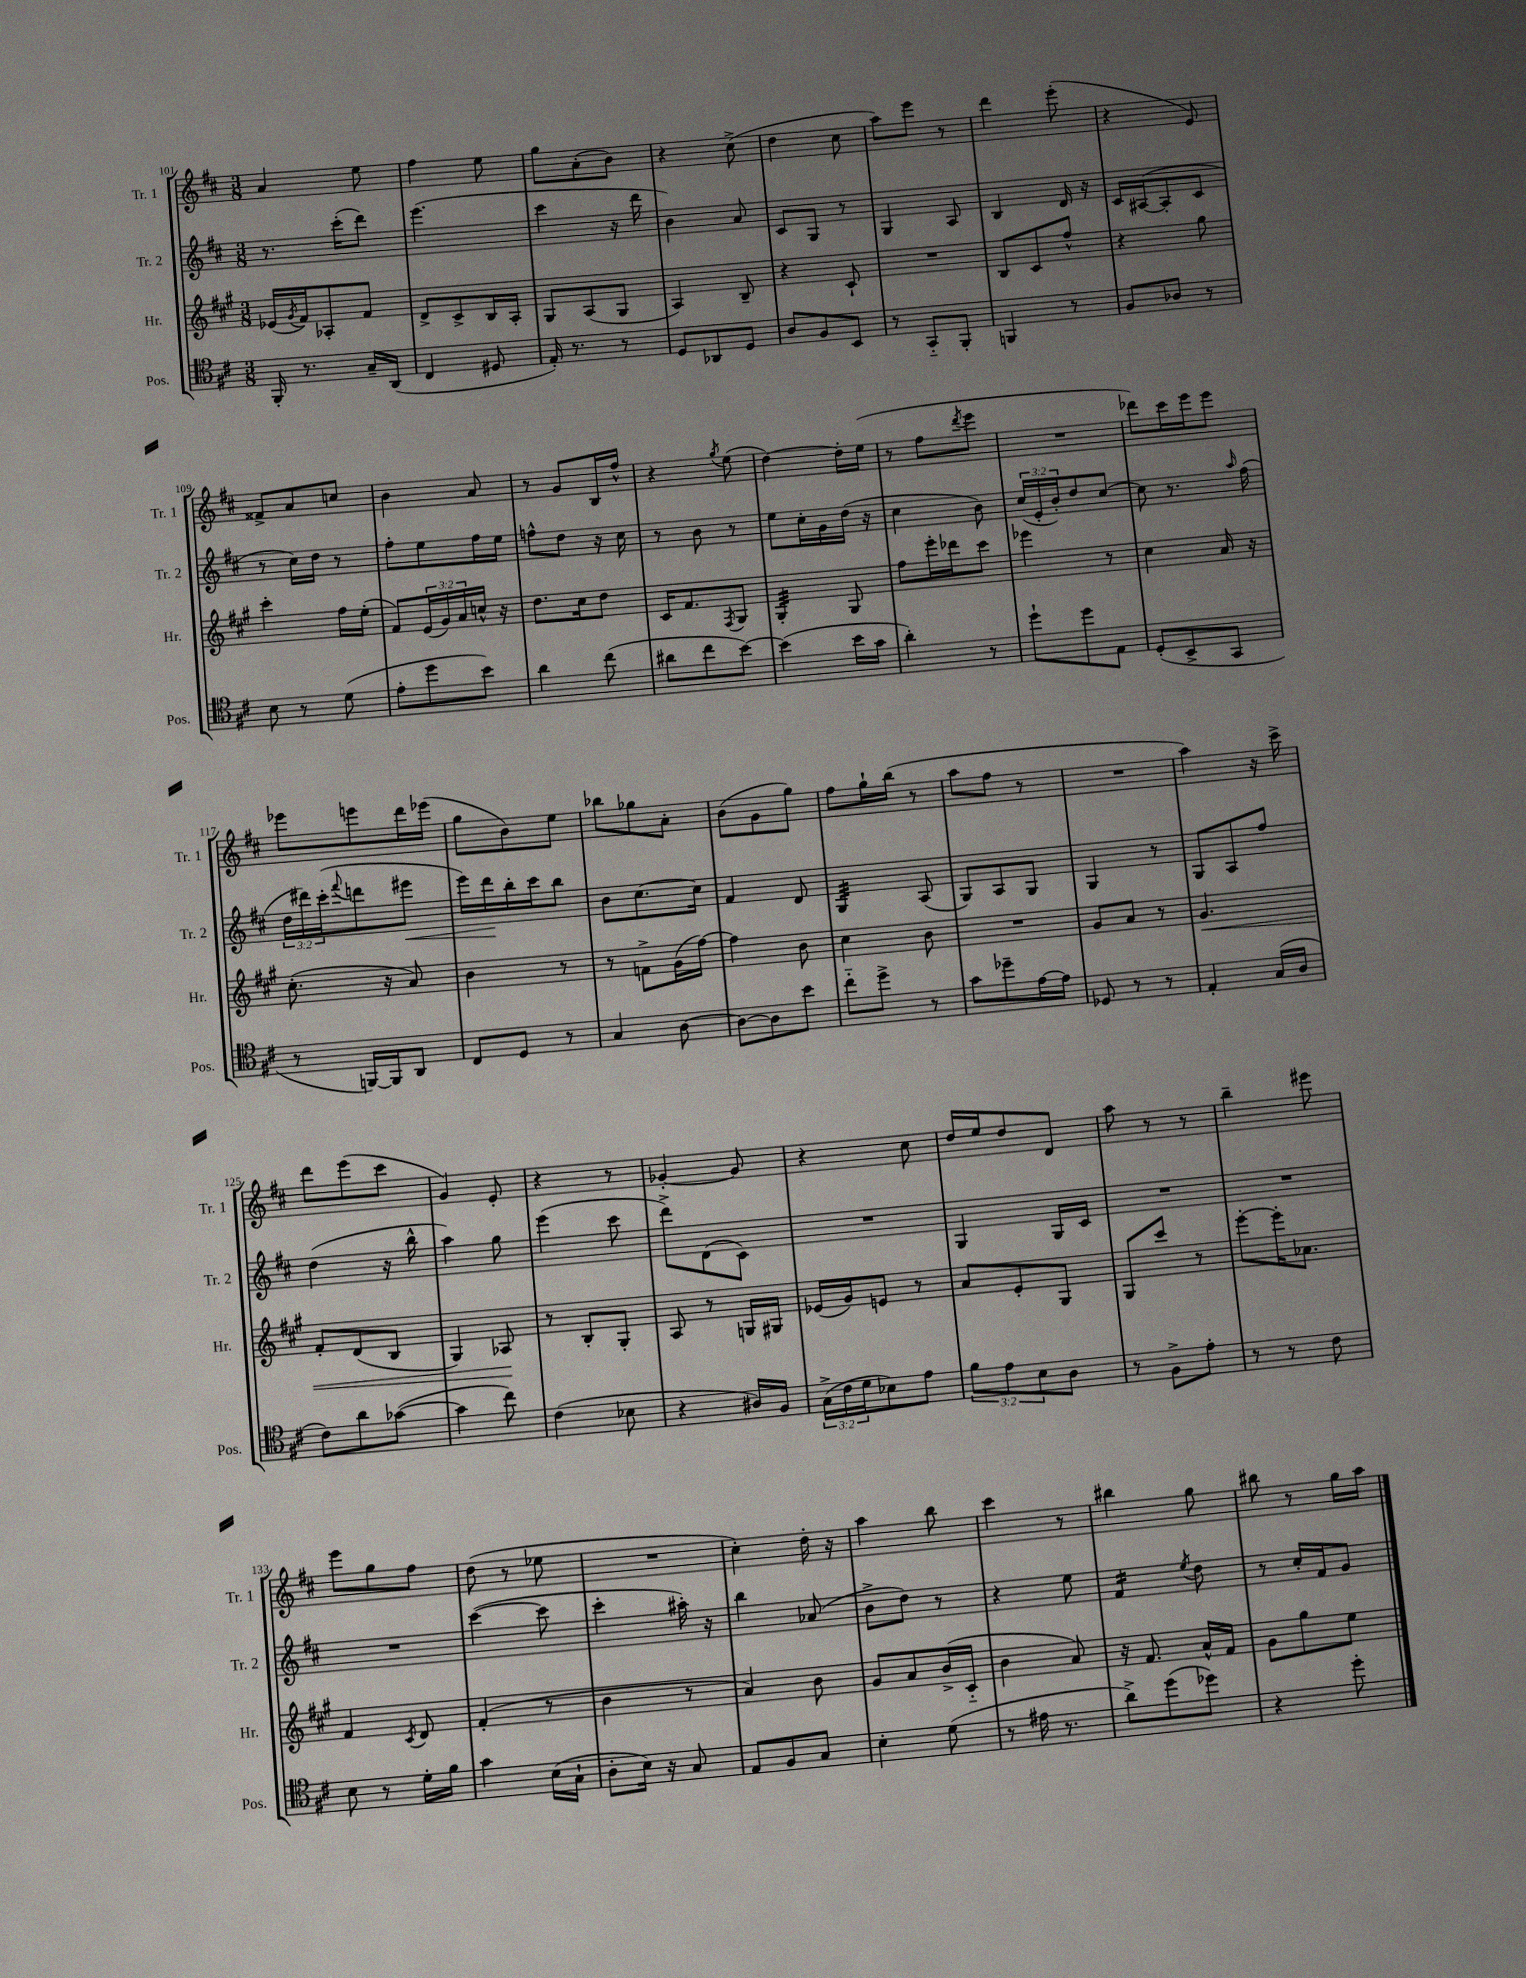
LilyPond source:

<<
\new StaffGroup <<
\new Staff = "s0" \with { instrumentName = "Tr. 1" shortInstrumentName = "Tr. 1" } {
    \clef treble \key d \major \numericTimeSignature \time 3/8
    a'4 e''8 |
    fis''4 e''8 |
    g''8 a'8-.( b'8) |
    r4 cis''8->( |
    d''4 cis''8 |
    a''8) e'''8 r8 |
    d'''4 e'''8-.( |
    r4 e'8) |
    fisis'8-> a'8 c''8 |
    b'4 a'8 |
    r8 g'8 b16 fis''16-^ |
    r4 \acciaccatura { g''8 } e''8( |
    d''4~) d''16-. e''16( |
    r8 fis''8 \acciaccatura { d'''8 } e'''8 |
    R4. |
    des'''8) cis'''16 e'''16 e'''8 |
    ees'''8 e'''8 d'''16 ees'''16( |
    g''8 b'8) e''8 |
    bes''8 ges''8 a'8-. |
    b'8( g'8 g''8) |
    fis''8 g''16-! b''16( r8 |
    a''8 fis''8 r8 |
    R4. |
    a''4) r16 cis'''16-> |
    d'''8 e'''8( cis'''8 |
    g'4) e'8-. |
    r4 r8 |
    ges'4~-. ges'8 |
    r4 cis''8 |
    d''16 e''16 d''8 d'8 |
    a''8 r8 r8 |
    b''4-- eis'''8 |
    e'''8 g''8 fis''8 |
    d''8( r8 ees''8 |
    R4. |
    cis''4-.) d''16-. r16 |
    a''4 b''8 |
    cis'''4 r8 |
    bis''4 g''8 |
    bis''8 r8 g''16 a''16 \bar "|." |
}
\new Staff = "s1" \with { instrumentName = "Tr. 2" shortInstrumentName = "Tr. 2" } {
    \clef treble \key d \major \numericTimeSignature \time 3/8 \override Staff.TupletNumber.text = #tuplet-number::calc-fraction-text
    r8. cis'''16-.( d'''8) |
    e'''4.( |
    cis'''4 r16 d'''16 |
    b'4) a'8 |
    cis'8 g8 r8 |
    g4 a8 |
    b4 d'16 r16 |
    cis'16 ais16~( ais8-. cis'8 |
    r8 cis''16) d''16 r8 |
    fis''8-. e''8 fis''16 e''16 |
    f''8-^ d''8 r16 cis''16 |
    r8 b'8 r8 |
    e''8 cis''16-. g'16 d''16( r16 |
    cis''4 b'8) |
    \tuplet 3/2 { cis''16( e'16-. b'16-.) } d''8 cis''8~ |
    cis''8 r8. \grace { a''16 } fis''16( |
    \tuplet 3/2 { d''16 dis'''16) cis'''16-.( } \appoggiatura { fis'''8 } d'''8 eis'''8\< |
    e'''16) d'''16\! b''16-. cis'''16 b''8 |
    b'8 cis''8.~ cis''16 |
    fis'4 d'8 |
    g4:32 a8( |
    g8) a8 g8 |
    g4 r8 |
    g8 a8 fis''8 |
    d''4( r16 b''16-^ |
    a''4) g''8 |
    e'''4( cis'''8 |
    d'''8->) d'8( cis'8) |
    R4. |
    g4 g16 cis'16 |
    R4. |
    R4. |
    R4. |
    cis'''4~( cis'''8 |
    cis'''4-. ais''16-.) r16 |
    b''4 aes'8( |
    b'8-> d''8) r8 |
    r4 e''8 |
    fis'4:16 \acciaccatura { e''8 } d''8 |
    r8 cis''16-. fis'16 g'8 \bar "|." |
}
\new Staff = "s2" \with { instrumentName = "Hr." shortInstrumentName = "Hr." } {
    \clef treble \key a \major \numericTimeSignature \time 3/8 \override Staff.TupletNumber.text = #tuplet-number::calc-fraction-text
    ees'16( \acciaccatura { gis'8 } fis'16) aes8-. fis'8 |
    d'8-> cis'8-> b16 a16-. |
    gis8 a8( gis8 |
    a4) b8-- |
    r4 cis'8-! |
    R4. |
    b8 cis'8 fis''8-^ |
    r4 gis''8 |
    cis'''4-. fis''16 e''16-.( |
    fis'8) \tuplet 3/2 { e'16( gis'16) a'16 } c''16-^ r16 |
    d''8. cis''16 d''8 |
    cis'16 fis'8. \acciaccatura { fis8 } gis8 |
    gis4:32-. gis8 |
    fis''8 e'''16-. des'''16 cis'''8 |
    ees'''4 r8 |
    cis''4 a'16 r16 |
    cis''8.-.( r16 a'8) |
    b'4 r8 |
    r8 f'8-> gis'16( fis''16~) |
    fis''4 b'8 |
    cis''4 b'8 |
    R4. |
    gis'8 a'8 r8 |
    gis'4.\< |
    fis'8-. d'8( b8 |
    gis4) aes8\! |
    r8 b8-. gis8-. |
    a8 r8 g16 gis16 |
    ees'16( gis'16) e'8 r8 |
    a'8 e'8-. gis8 |
    gis8 cis'''8 r8 |
    e'''8~-. e'''16-. aes'8. |
    fis'4 \acciaccatura { cis'8 } d'8 |
    fis'4-.( r8 |
    b'4 r8 |
    a'4) b'8 |
    gis'8 a'8 b'16->( cis'16-_ |
    b'4 a'8) |
    r16 fis'8. a'16-^ fis'16 |
    gis'8 gis''8 e''8 \bar "|." |
}
\new Staff = "s3" \with { instrumentName = "Pos." shortInstrumentName = "Pos." } {
    \clef tenor \key d \major \numericTimeSignature \time 3/8 \override Staff.TupletNumber.text = #tuplet-number::calc-fraction-text
    fis,16-. r8. g16-- a,16( |
    cis4 dis8 |
    e16-.) r8. r8 |
    d8 aes,8 d8 |
    a8 fis8 b,8 |
    r8 g,8-_ fis,8-. |
    f,4 r8 |
    fis8 aes8 r8 |
    b8 r8 d'8( |
    e'8-. d''8 b'8) |
    a'4 cis''8( |
    ais'8 cis''8 b'8~) |
    b'4( b'16 g'16 |
    a'4-.) r8 |
    d''8-! d''8 e8 |
    d8-.( b,8-> g,8 |
    r8 f,16~) f,16 a,8 |
    cis8 d8 r8 |
    g4 a8~ |
    a8~ a8 b'8 |
    cis''8-_ d''8-> r8 |
    g'8 des''8-- e'16~ e'16 |
    des8 r8 r8 |
    e4-. g16( a16 |
    cis'8) a'8 ges'8~( |
    ges'4 cis''8) |
    cis'4( bes8 |
    r4 ais16) fis16 |
    \tuplet 3/2 { g16->( cis'16 d'16 } bes8) e'8 |
    \tuplet 3/2 { fis'8 e'8 b8 } a8 |
    r8 fis8-> e'8-. |
    r8 r8 cis'8 |
    b8 r8 d'16-. fis'16 |
    g'4 b16( g16-! |
    a8-. b16) r16 g8 |
    e8 fis8 g8 |
    b4-. d'8( |
    r8 eis'16 r8. |
    a'8->) d''8( des''8) |
    r4 d''8-. \bar "|." |
}
>>
>>
\layout { \context { \Score currentBarNumber = #101 } }
